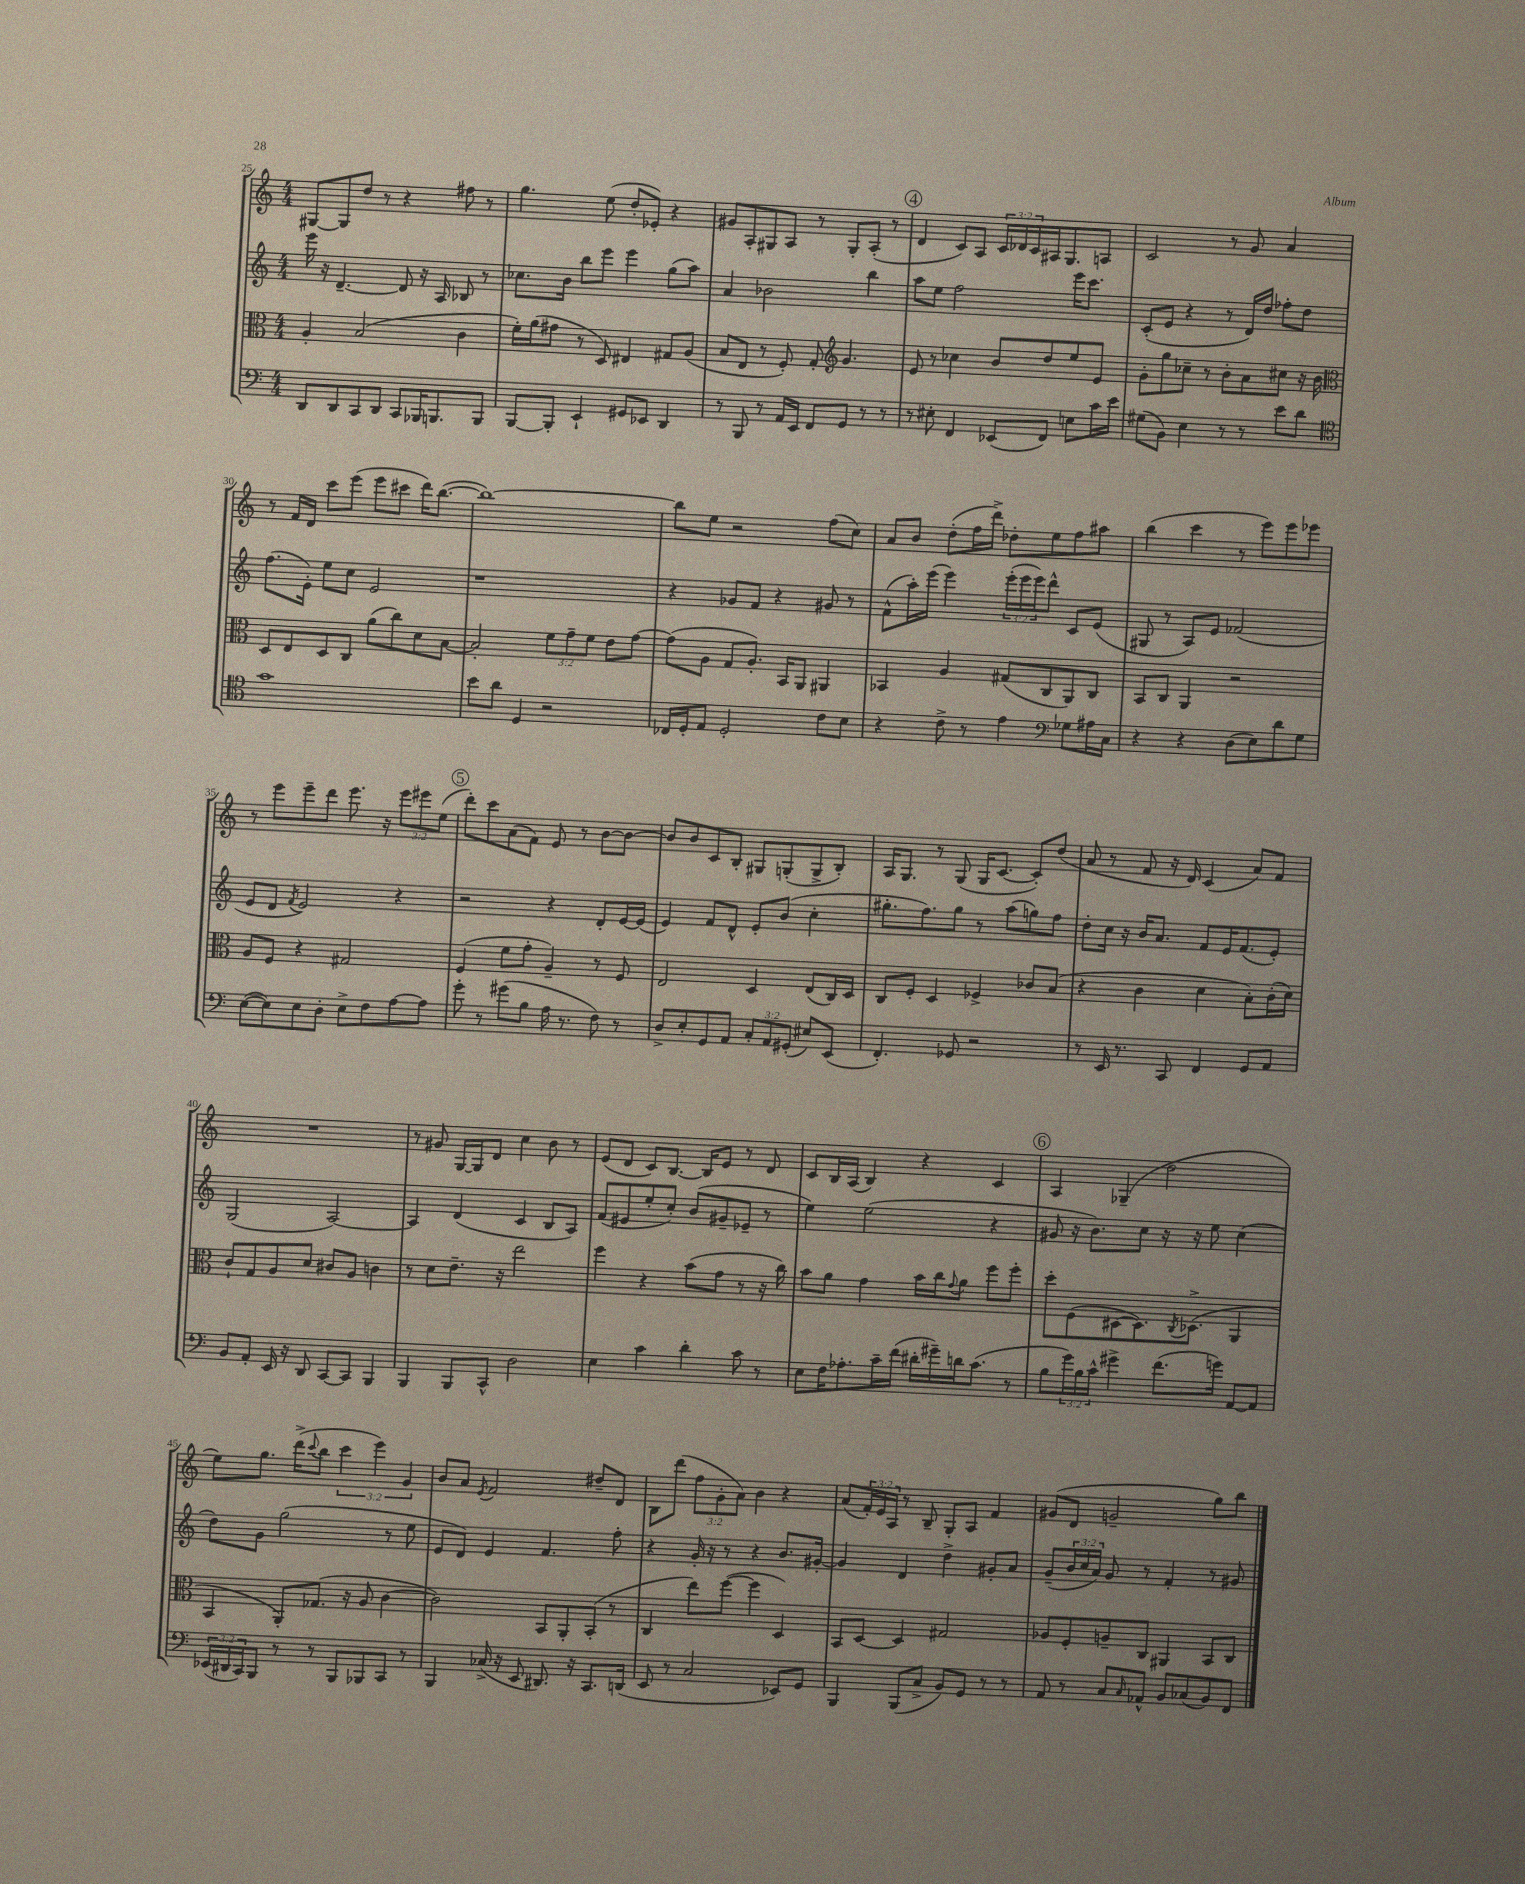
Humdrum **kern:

**kern	**kern	**kern	**kern
*staff4	*staff3	*staff2	*staff1
*clefF4	*clefC3	*clefG2	*clefG2
*k[]	*k[]	*k[]	*k[]
*M4/4	*M4/4	*M4/4	*M4/4
8DD	4A'	16eee	[8G#
.	.	16r	.
8DD	.	[4.d~	8G#]
8CC	(2B	.	8dd
8DD	.	.	8r
8CC	.	8d]	4r
16BBB-	.	16r	.
8.BBB	.	16A	.
.	4c	8B-	8ff#
8BBB	.	8r	8r
=	=	=	=
[8BBB	16f')	8.cc-	4.gg
.	(16a	.	.
8BBB']	8g#	.	.
.	.	16b	.
4EE`	8r	8bb	.
.	8D)	8eee	(8ee
8GG#	4E#	4eee	8dd'
8EE-	.	.	8e-')
4DD	8G#	(8gg	4r
.	(8A	8aa)	.
=	=	=	=
8r	8B	4a	8g#
8BBB	8E	.	8A'
8r	8r	2b-	8G#
16AA	8F')	.	8A
16EE	.	.	.
8FF	8G'	.	8r
*	*clefG2	*	*
8GG	4.g	.	8G#'
8r	.	4bb	(8A'
8r	.	.	8r
=	=	=	=
8r	8e	8aa	4d
8E#'	8r	8ee	.
4FF	4cc-	2ff	8c)
.	.	.	8A
(8EE-	8b	.	24c
.	.	.	24d-
.	.	.	24c
8FF)	8dd	.	16A#
.	.	.	8.G
8E	8ee	16eee	.
.	.	8.ccc	.
16c	8e	.	8A
16e	.	.	.
=	=	=	=
(8G#	8g'	(8c'	2c
8BB)	8gg	8e	.
4E	8cc-~	4r	.
.	8r	.	.
8r	8b'	8r	8r
8r	8a	16d)	8g
.	.	16dd	.
8e	8cc#	8ff-'	4a
8d	16r	8dd	.
.	16b	.	.
=	=	=	=
*clefC4	*clefC3	*	*
1g	8D	(8.ff	8r
.	8E	.	16f
.	.	16e')	16d
.	8D	8ee	8ccc
.	8C	8cc	(8eee
.	(8a	2e	8eee
.	8cc)	.	8ccc#
.	8d	.	16ddd)
.	.	.	([8.bb
.	[8B	.	.
=	=	=	=
8b	2B']	1r	1bb_)
8a	.	.	.
4D	.	.	.
2r	12f	.	.
.	12g~	.	.
.	12f	.	.
.	8e	.	.
.	[8g	.	.
=	=	=	=
16C-	(8g]	4r	8bb]
16D'	.	.	.
8E	8A	.	8ee
2D'	8G	8g-	2r
.	8.A')	8f	.
.	.	4r	.
.	16BB	.	.
.	8AA	.	.
8c	4AA#	8g#	(8ff
8B	.	8r	8cc)
=	=	=	=
4r	4BB-	(8f^^	8a
.	.	16aa')	8b
.	.	(16eee	.
8c^	4A	4eee)	(8dd'
8r	.	.	16ff
.	.	.	16ddd^)
4e	(8G#	(24eee'	8dd-'
.	.	24eee	.
.	.	24eee)	.
.	8C	8ddd^^	8ee
*clefF4	*	*	*
8G-	8AA)	8c	8ff
16A#	8C	(8e	8aa#
16C	.	.	.
=	=	=	=
4r	8BB	8G#	(4bb
.	8C	8r	.
4r	4AA	8A)	4ccc
.	.	8e	.
(8D	2r	(2f-	8r
8E)	.	.	8eee)
8d	.	.	8eee
8G	.	.	8eee-
=	=	=	=
([8E	8A	8e	8r
8E])	8F	8d	8eee
.	.	8qf	.
8E	4r	2e)	8eee~
8D'	.	.	8ddd
8E^	2G#	.	8.eee
8F	.	.	.
.	.	.	16r
[8A	.	4r	12eee
.	.	.	12eee#
8A]	.	.	.
.	.	.	(12ee
=	=	=	=
8g'	(4F	2r	8ddd')
8r	.	.	8ccc
(8g#	8f	.	(8a
8B	8g'	.	8f)
16A	4A~)	4r	8e
8.r	.	.	.
.	.	.	8r
8F)	8r	8d'	[8b
8r	8F	[16e	8b_
.	.	(16e]	.
=	=	=	=
8D^	2E	4e)	8b]
8E'	.	.	8b
8GG	.	8f	8c
8AA	.	8d^^	8B'
12C'	4D	8e'	8G#
12AA	.	.	.
.	.	(8b	(8G'
(12GG#'	.	.	.
8E#)	(8E	4cc'	8G^
(8EE	16C)	.	8B')
.	16D	.	.
=	=	=	=
4.FF')	8C	8.gg#'	16A
.	.	.	8.G
.	8F'	.	.
.	.	8.ff)	.
.	4D	.	8r
8GG-	.	8gg#	(8G
2r	4F-^	8r	16G
.	.	.	[8.c
.	.	(8aa	.
.	8c-	8gg)	8c'])
.	(8B	8ff	(8dd
=	=	=	=
8r	4r	8dd'	8a
16EE	.	16cc	8r
8.r	.	16r	.
.	4c	16b	8f
.	.	8.a	.
8CC	.	.	16r
.	.	.	16d)
4FF	4d	8f	(4c
.	.	16e	.
.	.	(8.f	.
8GG	8B')	.	8a)
8AA	(16c'	8e')	8f
.	16d)	.	.
=	=	=	=
8BB	8c`	(2G	1r
8AA'	8G	.	.
16EE	8A	.	.
16r	.	.	.
8DD	8d	.	.
[8CC	8c#	[2A)	.
8CC]	8A	.	.
4BBB	4c	.	.
=	=	=	=
4BBB	8r	4A]	8r
.	8d	.	8g#
8BBB	8.e~	(4d	[16G
.	.	.	16G]
8CC^^	.	.	8d
.	16r	.	.
2D	2ee	4c	4cc
.	.	8B	8b
.	.	8A)	8r
=	=	=	=
4E	4ff	(8f	(8e
.	.	8e#	8d
4c	4r	8ee'	8c)
.	.	8cc')	[8.B
4d'	(8b	(8b	.
.	.	.	16B]
.	8g	8g#~	8e
8c	8r	8e-~	8r
8r	16r	8r	8d
.	16cc)	.	.
=	=	=	=
8E	8b	4ee)	8c
16F	8a	.	16B
8.A-'	.	.	(16A
.	4g	(2ee	4B)
16c~	.	.	.
(16f	.	.	.
16d#'	16b	.	4r
16g#~)	16cc	.	.
.	8qqg	.	.
16d	8a	.	.
(8.c	.	.	.
.	8ff	4r	4c
8r	8ff'	.	.
=	=	=	=
8B	8dd'	8g#	4A
24g)	(8F	16r	.
24B	.	.	.
.	.	8.b)	.
24c^^	.	.	.
4g#^	[8D#	.	(4G-~
.	8.D#])	8cc	.
(8.f	.	16r	2dd
.	8qC	.	.
.	(8.D-^	16r	.
.	.	8ee	.
16g)	.	.	.
[8AA	4AA	(4cc	.
8AA]	.	.	.
=	=	=	=
(24EE-	4BB	8dd)	8ee)
24DD#	.	.	.
24CC)	.	.	.
8BBB	.	8g	8.gg
8r	8AA')	(2gg	.
.	.	.	(16ddd^
.	.	.	8qqccc
8r	(8.G-	.	8bb
8BBB	.	.	6ccc
.	16r	.	.
8BBB-	8A	.	.
.	.	.	6eee)
8CC	[4c	8r	.
.	.	.	6g
8r	.	8ee	.
=	=	=	=
4BBB	2c])	8e	8b
.	.	8d)	8a
.	.	.	8qe
(16C-^	.	4e	2f
16r	.	.	.
8EE	.	.	.
8.DD#)	8BB	4.f	.
.	8AA'	.	.
16r	.	.	.
8.CC	(8BB'	.	8dd#~
.	8r	8ff'	8d
(16DD	.	.	.
=	=	=	=
8EE	4C	4r	8B
8r	.	.	(8ddd
2C	8ee)	16g'	12ff
.	.	16r	.
.	.	.	12g'
.	([8ff	8r	.
.	.	.	12a)
.	4ff]	4r	4b
8EE-)	4D)	8.b	4r
8GG	.	.	.
.	.	[16g#'	.
=	=	=	=
4BBB	8BB	4g#]	(8a
.	[8D	.	24f')
.	.	.	24e
.	.	.	24A
(8BBB	4D]	4d	8r
8C^	.	.	8B~
8BB)	2G#	4dd^	8G'
8GG	.	.	8A
8r	.	8g#'	4f
8r	.	8a	.
=	=	=	=
8AA	8A-	(8g~	(8g#
8r	8F'	24b	8d
.	.	24cc	.
.	.	24a)	.
8C	8A~	8g	2g~
16qqC	.	.	.
8AA-^^	8C	8r	.
8BB	4AA#	4f'	.
(8C-	.	.	.
8BB)	8BB	8r	8gg)
8FF	8C	8g#	8bb
==	==	==	==
*-	*-	*-	*-
